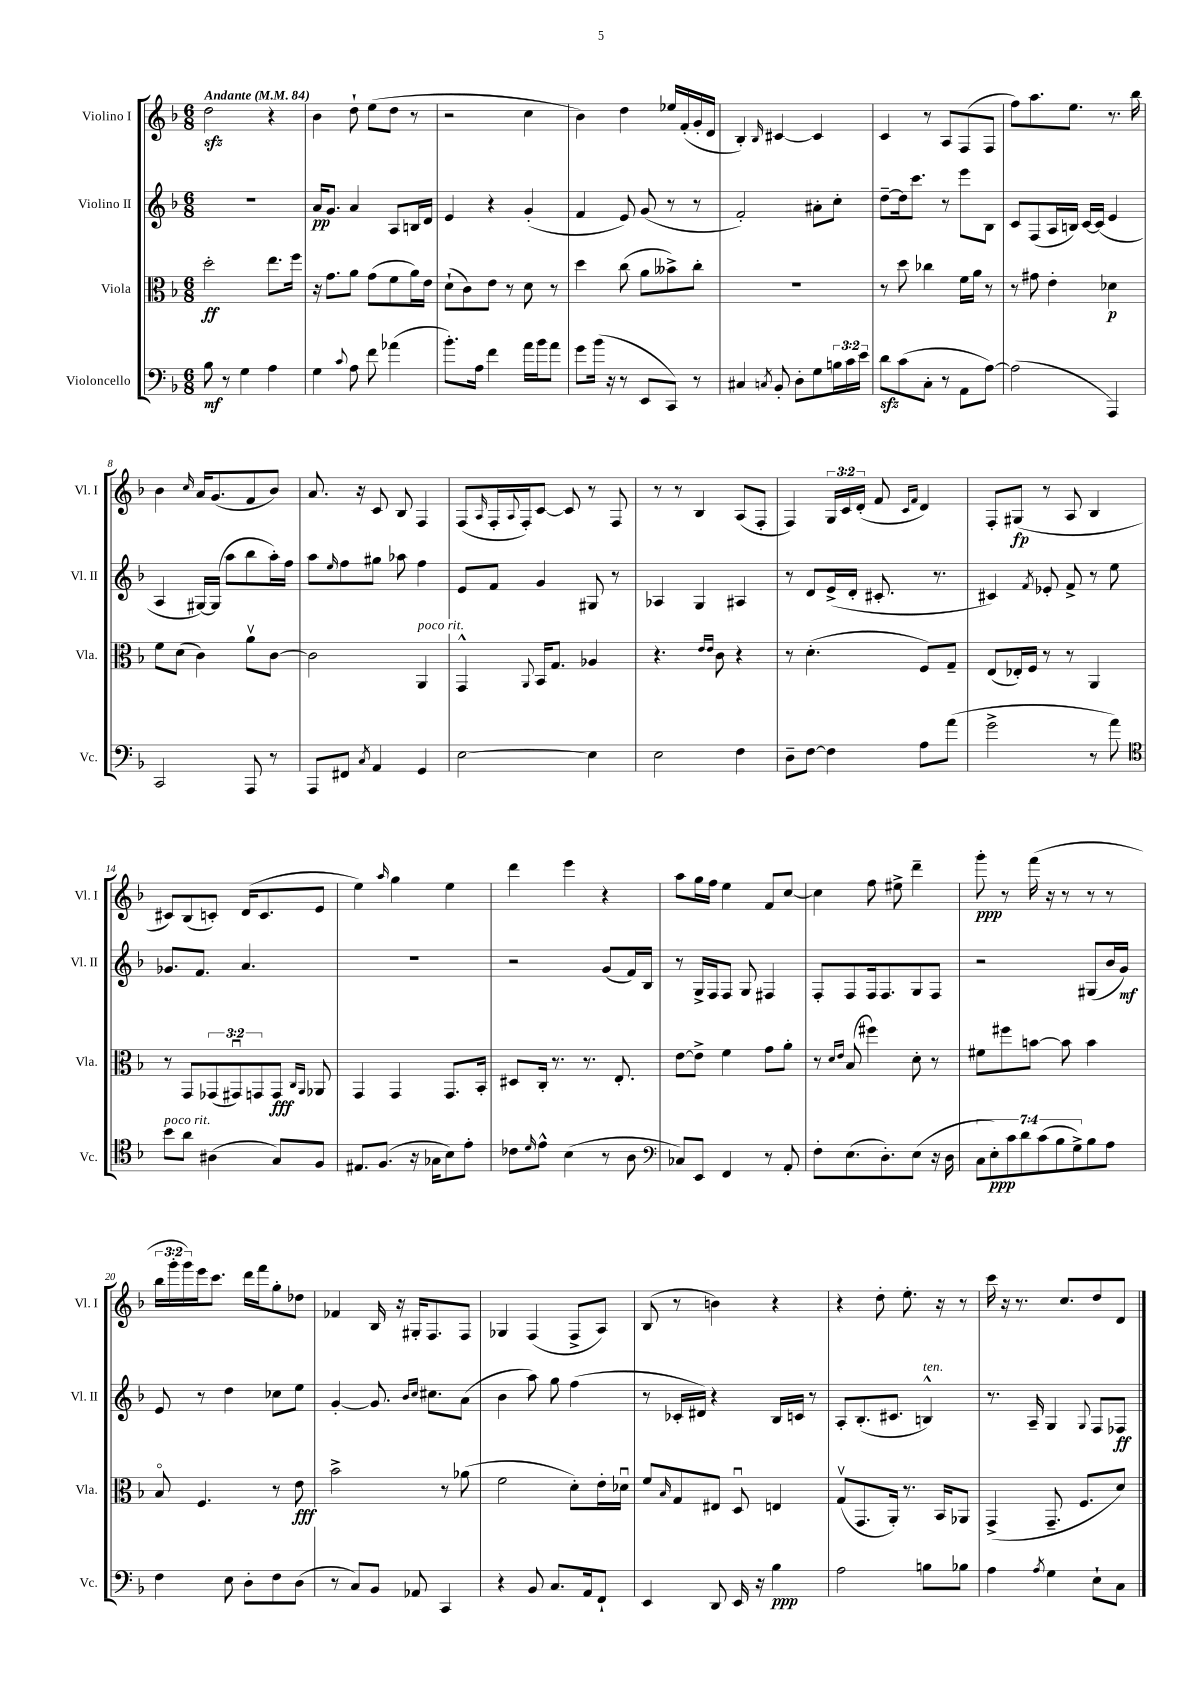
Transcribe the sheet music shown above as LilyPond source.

<<
\new StaffGroup <<
\new Staff = "s0" \with { instrumentName = "Violino I" shortInstrumentName = "Vl. I" } {
    \clef treble \key f \major \numericTimeSignature \time 6/8 \override Staff.TupletNumber.text = #tuplet-number::calc-fraction-text \tempo "Andante" 4 = 84
    d''2\sfz r4 |
    bes'4 d''8-! e''8( d''8 r8 |
    r2 c''4 |
    bes'4) d''4 ees''16 f'16-.( g'16-. d'16 |
    bes4-.) \grace { bes16 } cis'4~ cis'4 |
    c'4 r8 a8 f8( f8 |
    f''8) a''8. e''8. r8. bes''16 |
    bes'4 \grace { c''16 } a'16 g'8.( f'8 bes'8) |
    a'8. r16 c'8 bes8 f4 |
    f8( \grace { a16 } f16-. \appoggiatura { a8 } f16-.) c'8~ c'8 r8 f8 |
    r8 r8 bes4 a8( f8-. |
    f4) \tuplet 3/2 { g16 c'16 d'16-.( } f'8 \grace { c'16 f'16 } d'4) |
    f8-. gis8\fp( r8 a8 bes4 |
    cis'8) bes8( c'8-.) d'16( c'8. e'8 |
    e''4) \grace { a''16 } g''4 e''4 |
    d'''4 e'''4 r4 |
    a''8 g''16 f''16 e''4 f'8 c''8~ |
    c''4 f''8 eis''8-> d'''4-- |
    g'''8-.\ppp r8 f'''16( r16 r8 r8 r8 |
    \tuplet 3/2 { bes''16 g'''16-. g'''16) } e'''16 c'''8. d'''16 f'''16 g''8-. des''8 |
    fes'4 bes16 r16 gis16-. f8. f8 |
    ges4 f4( f8-> a8) |
    bes8( r8 b'4) r4 |
    r4 d''8-. e''8.-. r16 r8 |
    c'''16 r16 r8. c''8. d''8 d'8 \bar "|." |
}
\new Staff = "s1" \with { instrumentName = "Violino II" shortInstrumentName = "Vl. II" } {
    \clef treble \key f \major \numericTimeSignature \time 6/8
    R2. |
    a'16\pp g'8. a'4 a8 b16 d'16 |
    e'4 r4 g'4-.( |
    f'4 e'8) g'8( r8 r8 |
    f'2-.) ais'8-. c''8-. |
    d''8~-- d''16 c'''8. r8 e'''8 bes8 |
    c'8 f8( a16 b16) c'16~ c'16( e'4 |
    a4 gis16~) gis16( a''8 bes''8 a''16-.) f''16 |
    a''8 \grace { e''16 } f''8 gis''8 aes''8 f''4 |
    e'8 f'8 g'4 gis8 r8 |
    aes4 g4 ais4 |
    r8 d'8 e'16->( d'16-. cis'8.-. r8. |
    cis'4) \acciaccatura { f'8 } ees'8-. f'8-> r8 e''8 |
    ges'8. f'8. a'4. |
    R2. |
    r2 g'8( f'16) bes16 |
    r8 g16-> f16 f8 g8 fis4 |
    f8-. f8 f16 f8. g8 f8 |
    r2 gis8( bes'16 g'16\mf) |
    e'8 r8 d''4 ces''8 e''8 |
    g'4~-. g'8. \grace { bes'16 c''16 } cis''8. a'8( |
    bes'4 a''8) g''8 f''4( |
    r8 ces'16-. dis'16) r4 bes16 c'16 r8 |
    a8-. bes8.-.( cis'8. b4-^^\markup { \italic "ten." }) |
    r8. a16-- g4 \appoggiatura { g8 } f8 fes8\ff \bar "|." |
}
\new Staff = "s2" \with { instrumentName = "Viola" shortInstrumentName = "Vla." } {
    \clef alto \key f \major \numericTimeSignature \time 6/8 \override Staff.TupletNumber.text = #tuplet-number::calc-fraction-text
    d''2-.\ff e''8. f''16 |
    r16 g'8. a'8 g'8( f'8 a'16) e'16 |
    d'8-!( c'8) e'8 r8 d'8 r8 |
    d''4 c''8( a'8 beses'8->) c''8-. |
    R2. |
    r8 d''8 ces''4 f'16 a'16 r8 |
    r8 gis'8 e'4-. des'4\p |
    f'8 d'8( c'4) a'8\upbow c'8~ |
    c'2 a,4^\markup { \italic "poco rit." } |
    g,4-^ \appoggiatura { a,8 } bes,16 g8. aes4 |
    r4. \grace { e'16 e'16 } c'8 r4 |
    r8 d'4.-.( f8) g8-- |
    e8( ees16-.) f16 r8 r8 a,4 |
    r8 g,8 \tuplet 3/2 { ges,8( gis,8\downbow) g,8 } g,8\fff \grace { c16 a,16 } aes,8 |
    g,4 g,4 g,8. bes,16-. |
    dis8 c16-. r8. r8. e8.-. |
    e'8~ e'8-> f'4 g'8 a'8-. |
    r8 \grace { d'16 e'16 } bes8( fis''4) d'8-. r8 |
    fis'8 fis''8 b'8~ b'8 b'4 |
    bes8\flageolet f4. r8 e'8\fff |
    bes'2-> r8 aes'8( |
    f'2 d'8-.) e'16-. des'16\downbow |
    f'8 \grace { bes16 } g8 eis8 d8\downbow e4 |
    g8\upbow( g,8. a,16-.) r8. bes,16 aes,8 |
    g,4->( g,8.-- f8. d'8) \bar "|." |
}
\new Staff = "s3" \with { instrumentName = "Violoncello" shortInstrumentName = "Vc." } {
    \clef bass \key f \major \numericTimeSignature \time 6/8 \override Staff.TupletNumber.text = #tuplet-number::calc-fraction-text
    bes8\mf r8 g4 a4 |
    g4 \appoggiatura { c'8 } a8 f'8 aes'4( |
    bes'8.-.) a16 f'4 a'16 bes'16 a'8 |
    g'8 bes'16( r16 r8 e,8 c,8) r8 |
    cis4 \acciaccatura { c8 } bes,8-. d8-. g8 \tuplet 3/2 { b16 c'16 e'16 } |
    d'8\sfz c'8( c8-. r8 a,8 a8~) |
    a2( a,,4) |
    c,2 a,,8 r8 |
    a,,8 fis,8 \acciaccatura { c8 } a,4 g,4 |
    e2~ e4 |
    e2 f4 |
    d8-- f8~ f4 a8 a'8( |
    g'2-> r8 a'8) |
    \clef tenor bes'8^\markup { \italic "poco rit." } a'8 ais4( g8) f8 |
    eis8. f8.( r16 ges16 bes8) e'8-. |
    ces'8 \grace { d'16 } e'8-^ bes4( r8 a8 |
    \clef bass ces8) e,8 f,4 r8 a,8-. |
    f8-. e8.( d8.-.) e8( r16 d16 |
    \tuplet 7/4 { c8 e8-.\ppp) c'8 d'8 c'8( bes8 g8->) } bes8 a8 |
    f4 e8 d8-. f8 d8( |
    r8 c8) bes,8 aes,8 c,4 |
    r4 bes,8 c8. a,16 f,8-! |
    e,4 d,8 e,16 r16 bes4\ppp |
    a2 b8 bes8 |
    a4 \acciaccatura { a8 } g4 e8-! c8 \bar "|." |
}
>>
>>
